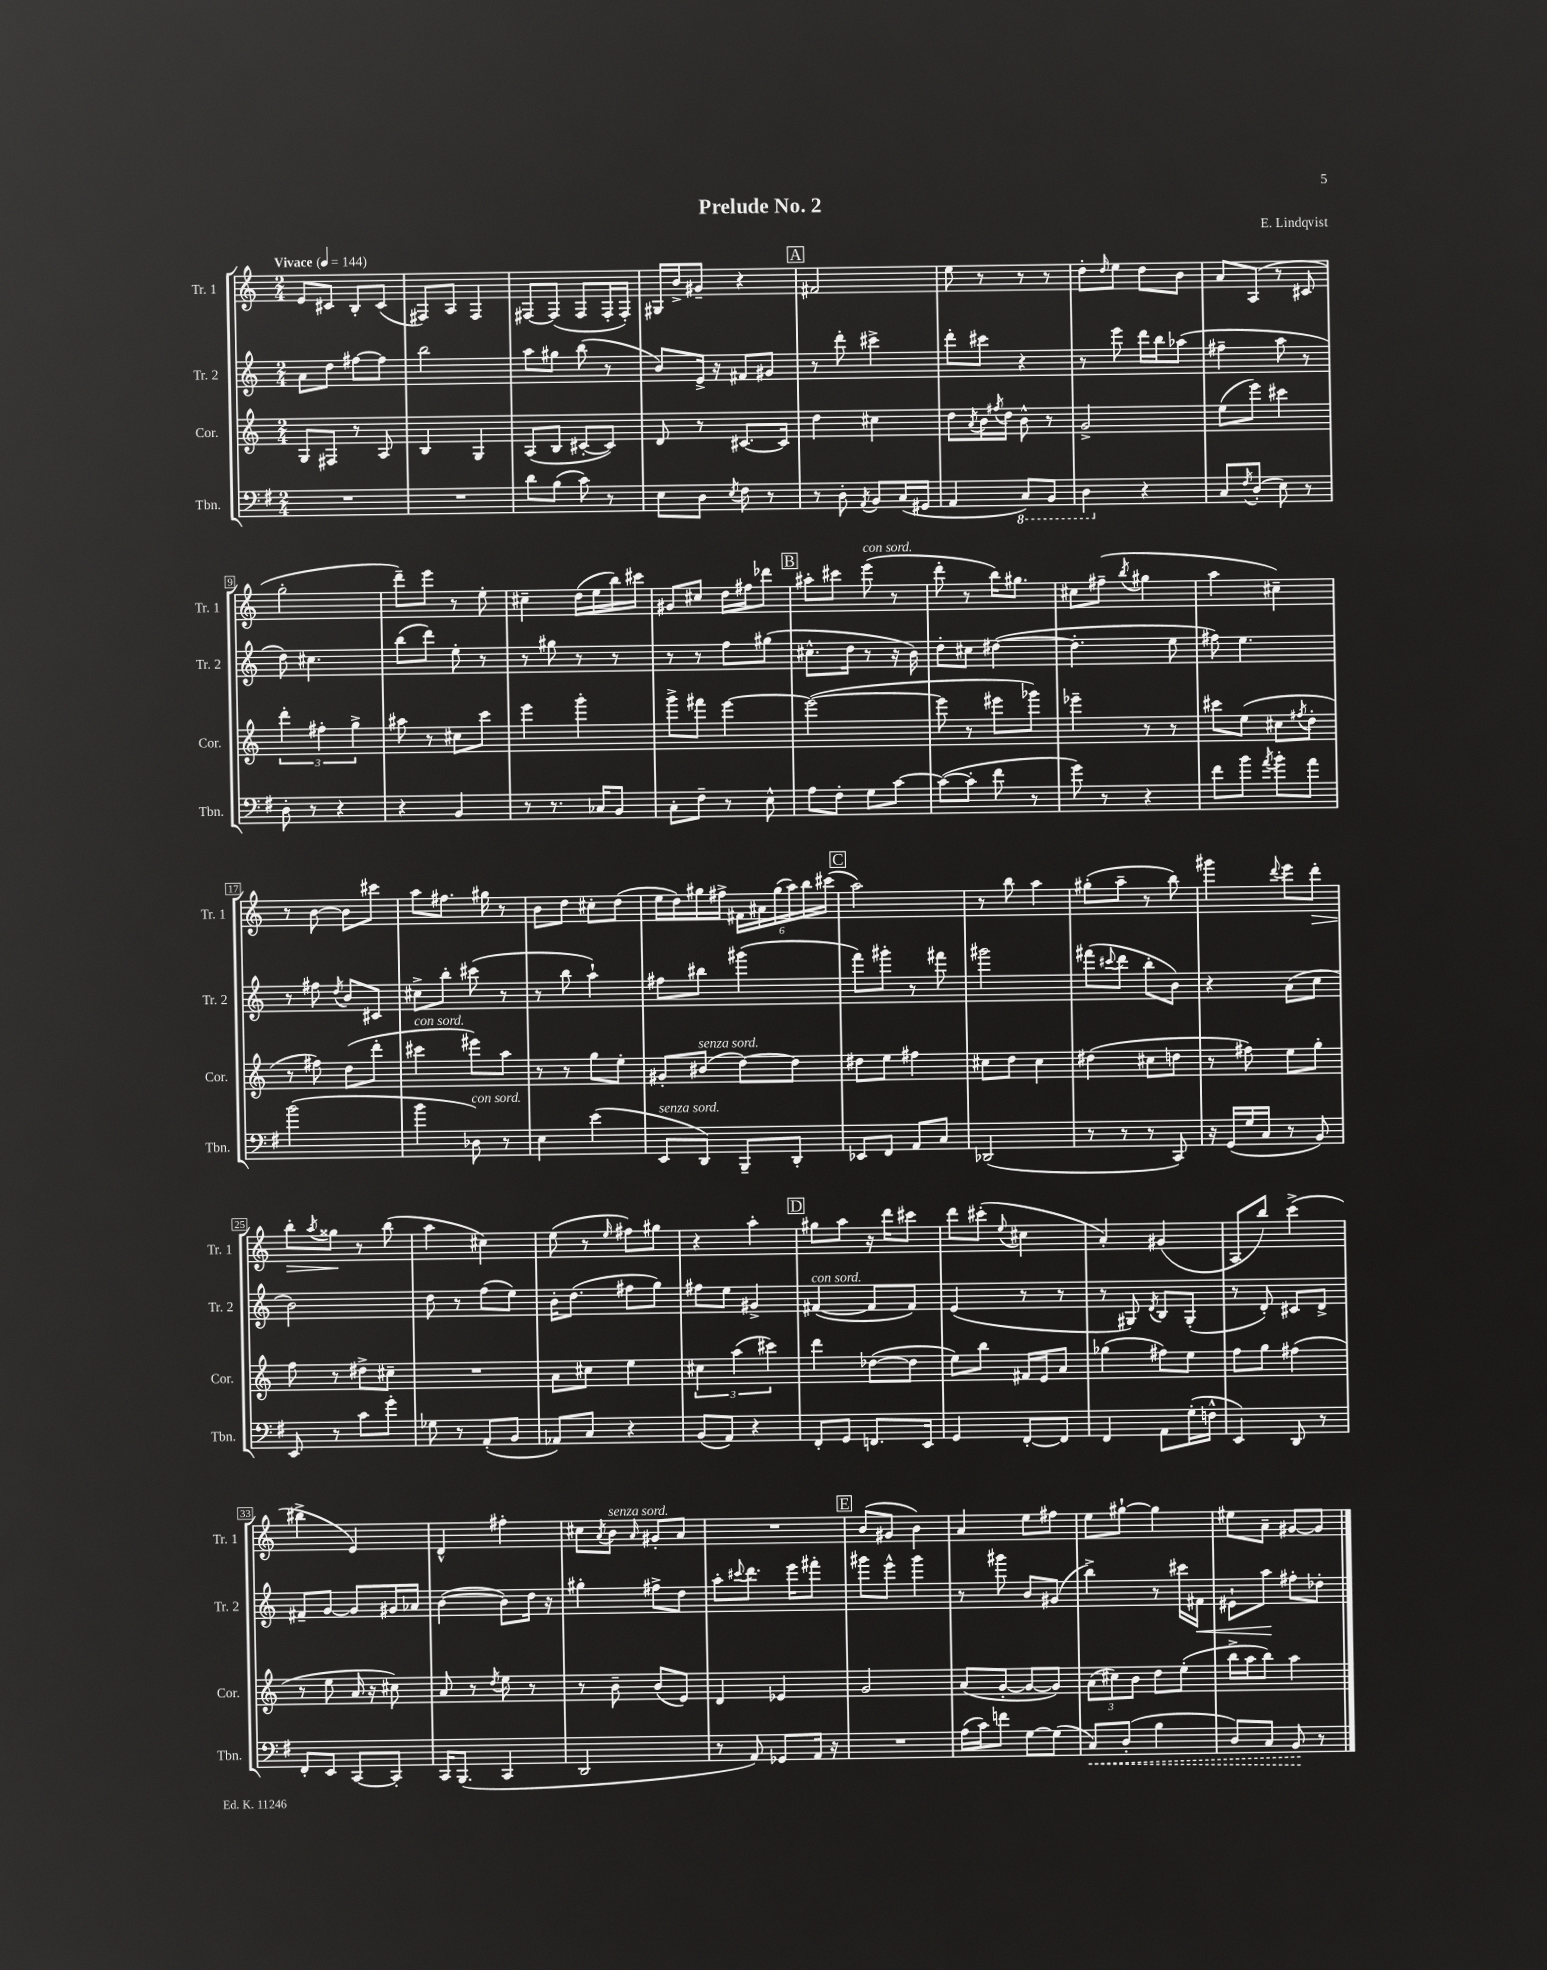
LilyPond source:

\header { title = "Prelude No. 2" composer = "E. Lindqvist" }
<<
\new StaffGroup <<
\new Staff = "s0" \with { instrumentName = "Tr. 1" shortInstrumentName = "Tr. 1" } {
    \clef treble \key c \major \numericTimeSignature \time 2/4 \tempo "Vivace" 4 = 144
    e'8 cis'8 b8-. cis'8( |
    fis8) a8 fis4 |
    fis8~ fis8( fis8 fis16-. fis16-.) |
    gis16 b'16-> gis'8-- r4 |
    \mark \markup { \box "A" } fis'2 |
    e''8 r8 r8 r8 |
    d''8-. \grace { d''16 } e''8 d''8 b'8 |
    a'8 a8( r8 cis'8 |
    g''2-. |
    d'''8--) e'''8 r8 e''8-. |
    cis''4-- d''16( e''16 b''16) cis'''16 |
    gis'8 cis''8 d''16 fis''16 des'''8 |
    \mark \markup { \box "B" } ais''8-. cis'''8 e'''8^\markup { \italic "con sord." }( r8 |
    d'''8-. r8 b''16) gis''8. |
    cis''8 fis''8--( \acciaccatura { b''8 } gis''4 |
    a''4 cis''4--) |
    r8 b'8~ b'8 cis'''8 |
    a''8 fis''8. gis''16 r8 |
    b'8 d''8 cis''8-. d''8( |
    e''16 d''16) gis''16 fis''16-> \tuplet 6/4 { fis'16 ais'16 gis''16( a''16) b''16 cis'''16( } |
    \mark \markup { \box "C" } a''2) |
    r8 b''8 a''4 |
    gis''8-.( a''8-- r8 b''8) |
    gis'''4 \appoggiatura { d'''8 } e'''8 d'''8-.\> |
    b''8-. \acciaccatura { a''8 } gisis''8\! r8 b''8( |
    a''4 cis''4) |
    e''8( r8 \grace { e''16 } fis''8) gis''8 |
    r4 a''4-. |
    \mark \markup { \box "D" } gis''8 a''8 r16 d'''16 cis'''8 |
    d'''8 cis'''8-.( \appoggiatura { e''8 } cis''4 |
    a'4-.) gis'4( |
    a8 b''8) c'''4->( |
    bis''4-> e'4) |
    d'4-^ fis''4-. |
    cis''8 \acciaccatura { a'8 } b'8^\markup { \italic "senza sord." } \grace { a'16 } gis'8-. a'8 |
    R2 |
    \mark \markup { \box "E" } b'8( gis'8 b'4) |
    a'4 e''8 fis''8 |
    e''8 gis''8~-! gis''4 |
    eis''8 a'8-- gis'8~ gis'8 \bar "|." |
}
\new Staff = "s1" \with { instrumentName = "Tr. 2" shortInstrumentName = "Tr. 2" } {
    \clef treble \key c \major \numericTimeSignature \time 2/4
    a'8 d''8 fis''8~ fis''8 |
    b''2 |
    a''8 gis''8 b''8( r8 |
    b'8) e'16-> r16 fis'8 gis'8 |
    \mark \markup { \box "A" } r8 d'''8-. cis'''4-> |
    d'''8-. cis'''8 r4 |
    r8 e'''8 d'''16 b''16 aes''8( |
    fis''4-- a''8 r8 |
    d''8) cis''4. |
    b''8( d'''8) e''8-. r8 |
    r8 gis''8 r8 r8 |
    r8 r8 f''8 gis''8( |
    \mark \markup { \box "B" } cis''8.-^ d''16 r8 r16 b'16) |
    d''8-. cis''8 dis''4~( |
    dis''4.-. e''8 |
    fis''8) e''4. |
    r8 fis''8 \acciaccatura { d''8 } b'8 cis'8 |
    cis''8-> b''8-. cis'''8( r8 |
    r8 b''8 a''4-!) |
    fis''8 bis''8 gis'''4( |
    \mark \markup { \box "C" } f'''8) gis'''8-. r8 fis'''8 |
    gis'''2 |
    fis'''8( \appoggiatura { cis'''8 } d'''8 b''8-. b'8) |
    r4 a'8( c''8 |
    b'2) |
    d''8 r8 f''8( e''8) |
    b'16-. d''8.( fis''8 g''8) |
    fis''8 e''8 gis'4-> |
    \mark \markup { \box "D" } fis'4~^\markup { \italic "con sord." }( fis'8 fis'8) |
    e'4( r8 r8 |
    r8 gis8) \acciaccatura { d'8 } b8 gis8-.( |
    r8 d'8-.) cis'8 d'8-> |
    fis'8-- g'8~ g'8 gis'16 aes'16 |
    b'4~( b'8) d''16 r16 |
    gis''4-. fis''8-> d''8 |
    a''8-. \appoggiatura { cis'''8 } d'''8. e'''16 fis'''8-. |
    \mark \markup { \box "E" } gis'''8 e'''8-^ gis'''4 |
    r8 gis'''8 b'8 gis'8( |
    b''4->) r8 cis'''16 fis'16\< |
    eis'8-! a''8\! fis''8-. des''8-. \bar "|." |
}
\new Staff = "s2" \with { instrumentName = "Cor." shortInstrumentName = "Cor." } {
    \clef treble \key c \major \numericTimeSignature \time 2/4
    g8 fis8 r8 a8 |
    b4 g4 |
    a8( b8 cis'8~-. cis'8) |
    d'8 r8 cis'8.~ cis'16 |
    \mark \markup { \box "A" } d''4 cis''4 |
    d''8 \acciaccatura { a'8 } b'16 \acciaccatura { fis''8 } d''16 b'8-^ r8 |
    g'2-> |
    e''8( e'''8) cis'''4 |
    \tuplet 3/2 { d'''4-. fis''4-. g''4-> } |
    ais''8 r8 cis''8 c'''8 |
    e'''4 g'''4-. |
    g'''8-> fis'''8 e'''4~ |
    \mark \markup { \box "B" } e'''2~( |
    e'''8 r8 eis'''8 ges'''8) |
    ees'''4-- r8 r8 |
    cis'''8 e''8( cis''8 \acciaccatura { fis''8 } d''8-. |
    r8 fis''8) d''8( d'''8-. |
    cis'''4^\markup { \italic "con sord." } eis'''8) a''8 |
    r8 r8 g''8 e''8-. |
    gis'8-. bis'8^\markup { \italic "senza sord." }( d''8~) d''8 |
    \mark \markup { \box "C" } dis''8 e''8 fis''4 |
    cis''8 d''8 cis''4 |
    dis''4( cis''8 d''8 |
    r8 fis''8) e''8 g''8-. |
    f''8 r8 dis''8-> cis''8-- |
    R2 |
    a'8 cis''8 e''4 |
    \tuplet 3/2 { cis''4 a''4( cis'''4) } |
    \mark \markup { \box "D" } d'''4 des''8~( des''8 |
    e''8) b''8 fis'16 e'16 a'8 |
    ges''4( fis''8) e''8 |
    f''8 g''8 fis''4( |
    r8 e''8 a'16 r16 cis''8) |
    a'8 r8 \acciaccatura { d''8 } e''8 r8 |
    r8 b'8-- b'8( e'8) |
    d'4 ees'4 |
    \mark \markup { \box "E" } g'2 |
    a'8( g'8~-. g'8~ g'8) |
    \tuplet 3/2 { a'8( cis''8) b'8 } d''8 e''8-.( |
    b''16-> a''16 b''8) a''4 \bar "|." |
}
\new Staff = "s3" \with { instrumentName = "Tbn." shortInstrumentName = "Tbn." } {
    \clef bass \key g \major \numericTimeSignature \time 2/4
    R2 |
    R2 |
    d'8 b8( c'8) r8 |
    e8 d8 \acciaccatura { e8 } fis8 r8 |
    \mark \markup { \box "A" } r8 d8-. \acciaccatura { a,8 } b,8 c16( gis,16 |
    a,4 \ottava #-1 c,8) b,,8 |
    d,4 \ottava #0 r4 |
    c8 \acciaccatura { fis8 } d8-.( e8) r8 |
    d8-. r8 r4 |
    r4 b,4 |
    r8 r8. ces16 b,8 |
    c8-. fis8-- r8 e8-^ |
    \mark \markup { \box "B" } a8 fis8-. g8 c'8~ |
    c'8~( c'8-. fis'8 r8 |
    g'8) r8 r4 |
    fis'8 b'8 \acciaccatura { a'8 } b'8-. a'8 |
    b'2( |
    b'4 des8^\markup { \italic "con sord." }) r8 |
    e4 e'4( |
    e,8^\markup { \italic "senza sord." } d,8) b,,8-- d,8-. |
    \mark \markup { \box "C" } ees,8 fis,8 a,8 c8 |
    des,2( |
    r8 r8 r8 c,8) |
    r16 g,16( g16 c16 r8 b,8) |
    e,8 r8 c'8 g'8-. |
    ges8 r8 a,8-.( b,8 |
    aes,8) c8 r4 |
    b,8( a,8) r4 |
    \mark \markup { \box "D" } fis,8-. g,8 f,8. e,16 |
    g,4 fis,8~-. fis,8 |
    fis,4 a,8 g16-.( f16-^ |
    e,4) d,8 r8 |
    fis,8-. e,8 c,8~ c,8-. |
    c,16 b,,8.( c,4 |
    d,2 |
    r8 a,8) ges,8 a,16 r16 |
    \mark \markup { \box "E" } R2 |
    a16( c'16) f'8 g8~ g8( |
    \once \override Hairpin.style = #'dashed-line c8\<) d8-.( b4 |
    d8) c8 b,8\! r8 \bar "|." |
}
>>
>>
\layout { \context { \Score \override BarNumber.stencil = #(make-stencil-boxer 0.1 0.3 ly:text-interface::print) } }
